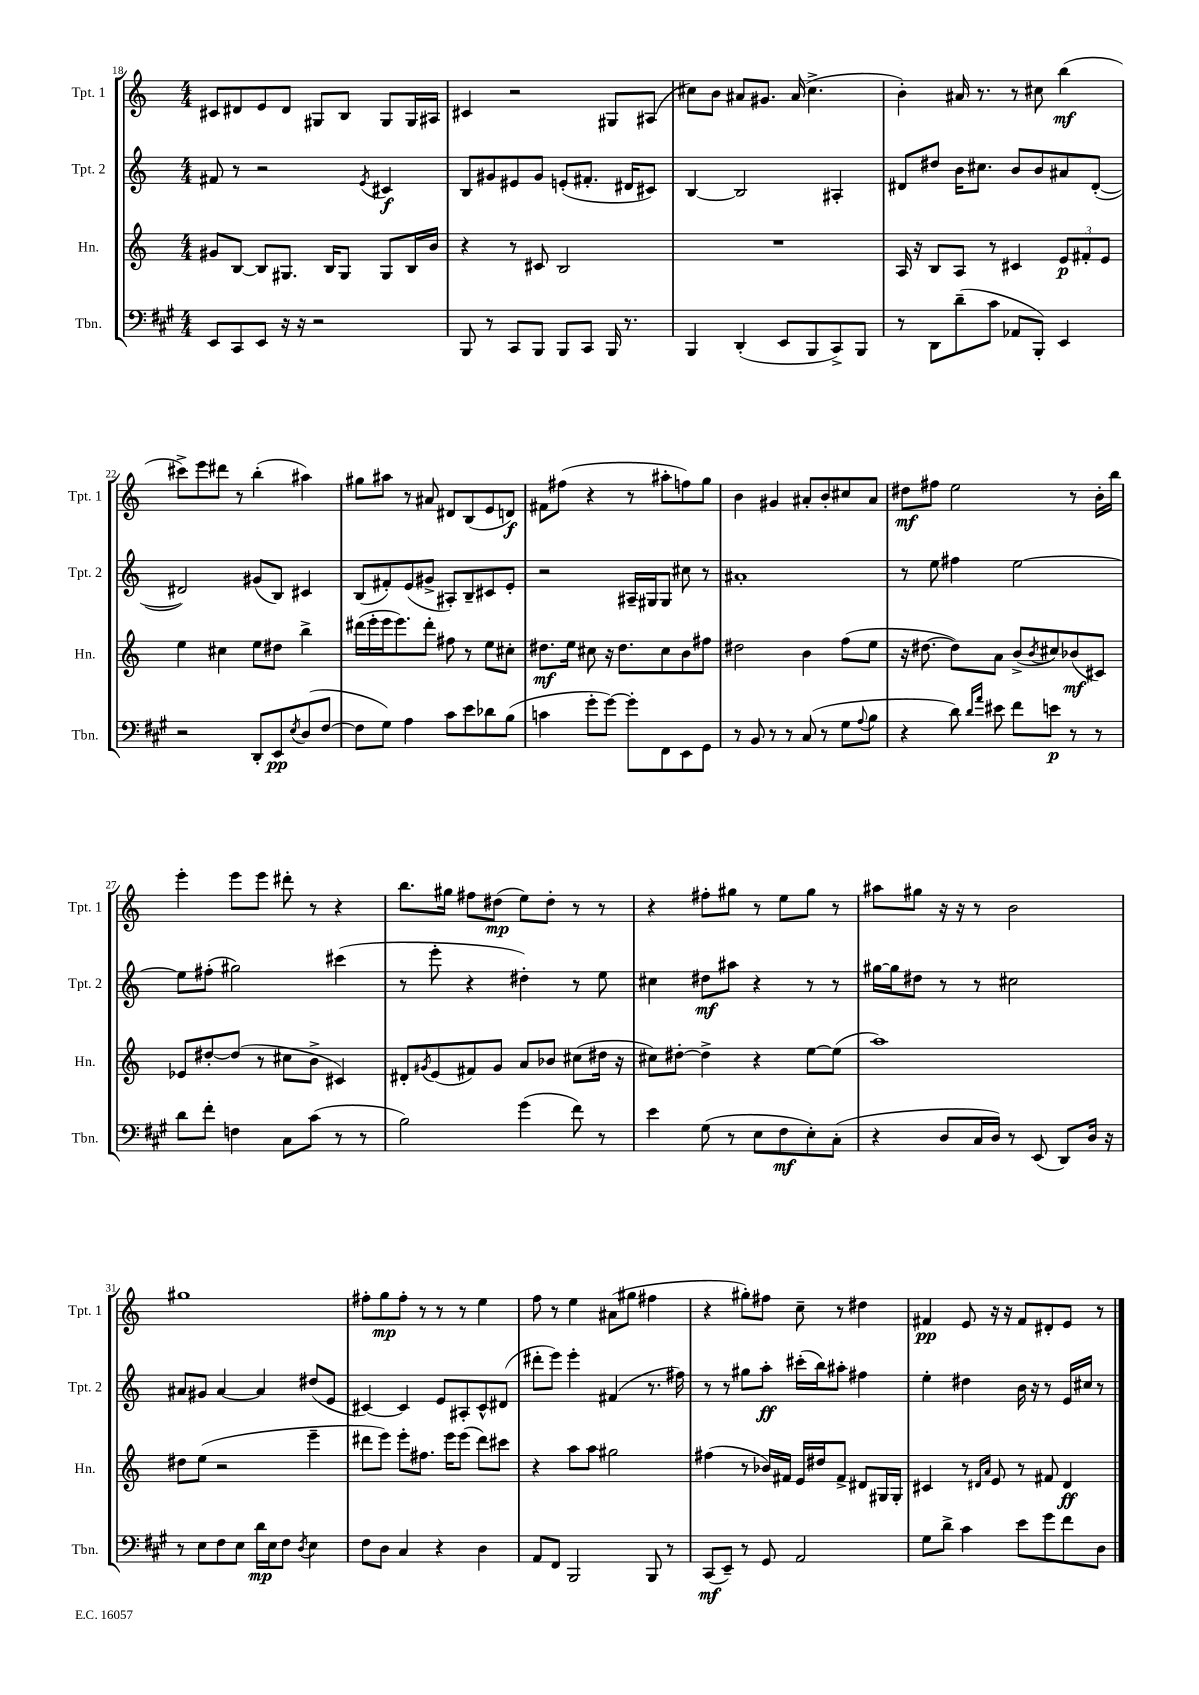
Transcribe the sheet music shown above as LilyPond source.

<<
\new StaffGroup <<
\new Staff = "s0" \with { instrumentName = "Tpt. 1" shortInstrumentName = "Tpt. 1" } {
    \clef treble \key c \major \numericTimeSignature \time 4/4
    cis'8 dis'8 e'8 dis'8 gis8 b8 gis8 gis16 ais16 |
    cis'4 r2 gis8 ais8( |
    cis''8) b'8 ais'8 gis'8. ais'16( cis''4.-> |
    b'4-.) ais'16 r8. r8 cis''8 b''4\mf( |
    cis'''8->) e'''8 dis'''8 r8 b''4-.( ais''4) |
    gis''8 ais''8 r8 ais'8 dis'8 b8( e'8 d'8\f) |
    fis'8 fis''8( r4 r8 ais''8-. f''8) g''8 |
    b'4 gis'4 ais'8-. b'8-. cis''8 ais'8 |
    dis''8\mf fis''8 e''2 r8 b'16-. b''16 |
    e'''4-. e'''8 e'''8 dis'''8-. r8 r4 |
    b''8. gis''16 fis''8 dis''8\mp( e''8) dis''8-. r8 r8 |
    r4 fis''8-. gis''8 r8 e''8 gis''8 r8 |
    ais''8 gis''8 r16 r16 r8 b'2 |
    gis''1 |
    fis''8-. g''8\mp fis''8-. r8 r8 r8 e''4 |
    f''8 r8 e''4 ais'8( gis''8 fis''4 |
    r4 gis''8-.) fis''8 c''8-- r8 dis''4 |
    fis'4\pp e'8 r16 r16 fis'8 dis'8-. e'8 r8 \bar "|." |
}
\new Staff = "s1" \with { instrumentName = "Tpt. 2" shortInstrumentName = "Tpt. 2" } {
    \clef treble \key c \major \numericTimeSignature \time 4/4
    fis'8 r8 r2 \acciaccatura { e'8 } cis'4\f |
    b8 gis'8 eis'8 gis'8 e'8-.( fis'8.-. dis'16 cis'8) |
    b4~ b2 ais4-. |
    dis'8 dis''8 b'16 cis''8. b'8 b'8 ais'8 dis'8~-.( |
    dis'2) gis'8( b8) cis'4 |
    b8( fis'8-.) e'8( gis'8-> ais8-.) b8-- cis'8 e'8-. |
    r2 ais16-- gis16 gis8 cis''8 r8 |
    ais'1-. |
    r8 e''8 fis''4 e''2~ |
    e''8 fis''8-.( gis''2) cis'''4( |
    r8 e'''8-. r4 dis''4-.) r8 e''8 |
    cis''4 dis''8\mf ais''8 r4 r8 r8 |
    gis''16~ gis''16 dis''8 r8 r8 cis''2 |
    ais'8 gis'8 ais'4~ ais'4 dis''8( e'8 |
    cis'4~) cis'4 e'8 ais8-. cis'8-^ dis'8( |
    dis'''8-. e'''8) e'''4-. fis'4( r8. fis''16) |
    r8 r8 gis''8 a''8-.\ff cis'''16-.( b''16) ais''8-. fis''4 |
    e''4-. dis''4 b'16 r16 r8 e'16 cis''16 r8 \bar "|." |
}
\new Staff = "s2" \with { instrumentName = "Hn." shortInstrumentName = "Hn." } {
    \clef treble \key c \major \numericTimeSignature \time 4/4
    gis'8 b8~ b8 gis8. b16 gis8 gis8 b16 b'16 |
    r4 r8 cis'8 b2 |
    R1 |
    a16 r16 b8 a8 r8 cis'4 \tuplet 3/2 { e'8\p fis'8-. e'8 } |
    e''4 cis''4 e''8 dis''8 b''4-> |
    dis'''16( e'''16-. e'''16 e'''8.) dis'''8-. fis''8 r8 e''8 cis''8-. |
    dis''8.\mf e''16 cis''8 r16 dis''8. cis''8 b'8 fis''8 |
    dis''2 b'4 f''8( e''8 |
    r16 dis''8.~ dis''8) a'8 b'8->( \acciaccatura { b'8 } cis''8) bes'8\mf( cis'8) |
    ees'8 dis''8~-. dis''8( r8 cis''8 b'8-> cis'4) |
    dis'8-. \acciaccatura { gis'8 } e'8( fis'8) gis'8 a'8 bes'8 cis''8( dis''16 r16 |
    cis''8) dis''8~-. dis''4-> r4 e''8~ e''8( |
    a''1) |
    dis''8 e''8( r2 e'''4-- |
    dis'''8 e'''8) e'''8-. fis''8. e'''16 e'''8( dis'''8) cis'''8 |
    r4 a''8 a''8 gis''2 |
    fis''4( r8 bes'16) fis'16 e'16 dis''16 fis'8-> dis'8 gis16 gis16-. |
    cis'4 r8 \grace { dis'16 a'16 } e'8 r8 fis'8 dis'4\ff \bar "|." |
}
\new Staff = "s3" \with { instrumentName = "Tbn." shortInstrumentName = "Tbn." } {
    \clef bass \key a \major \numericTimeSignature \time 4/4
    e,8 cis,8 e,8 r16 r16 r2 |
    b,,8 r8 cis,8 b,,8 b,,8 cis,8 b,,16 r8. |
    b,,4 d,4-.( e,8 b,,8 cis,8->) b,,8 |
    r8 d,8 d'8--( cis'8 aes,8 b,,8-.) e,4 |
    r2 d,8-. e,8\pp \acciaccatura { e8 } d8( fis8~ |
    fis8 gis8) a4 cis'8 e'8 des'8 b8( |
    c'4 gis'8-. gis'8~) gis'8-. fis,8 e,8 gis,8 |
    r8 b,8 r8 r8 cis8( r8 gis8 \appoggiatura { a8 } b8 |
    r4 d'8) \grace { d'16 a'16 } eis'8 fis'8 e'8\p r8 r8 |
    d'8 fis'8-. f4 cis8 cis'8( r8 r8 |
    b2) gis'4( fis'8) r8 |
    e'4 gis8( r8 e8 fis8\mf e8-.) cis8-.( |
    r4 d8 cis16 d16) r8 e,8( d,8) d16 r16 |
    r8 e8 fis8 e8 d'16\mp e16 fis8 \acciaccatura { d8 } e4 |
    fis8 d8 cis4 r4 d4 |
    a,8 fis,8 b,,2 b,,8 r8 |
    cis,8\mf( e,8--) r8 gis,8 a,2 |
    gis8 d'8-> cis'4 e'8 gis'8 fis'8 d8 \bar "|." |
}
>>
>>
\layout { \context { \Score currentBarNumber = #18 } }
